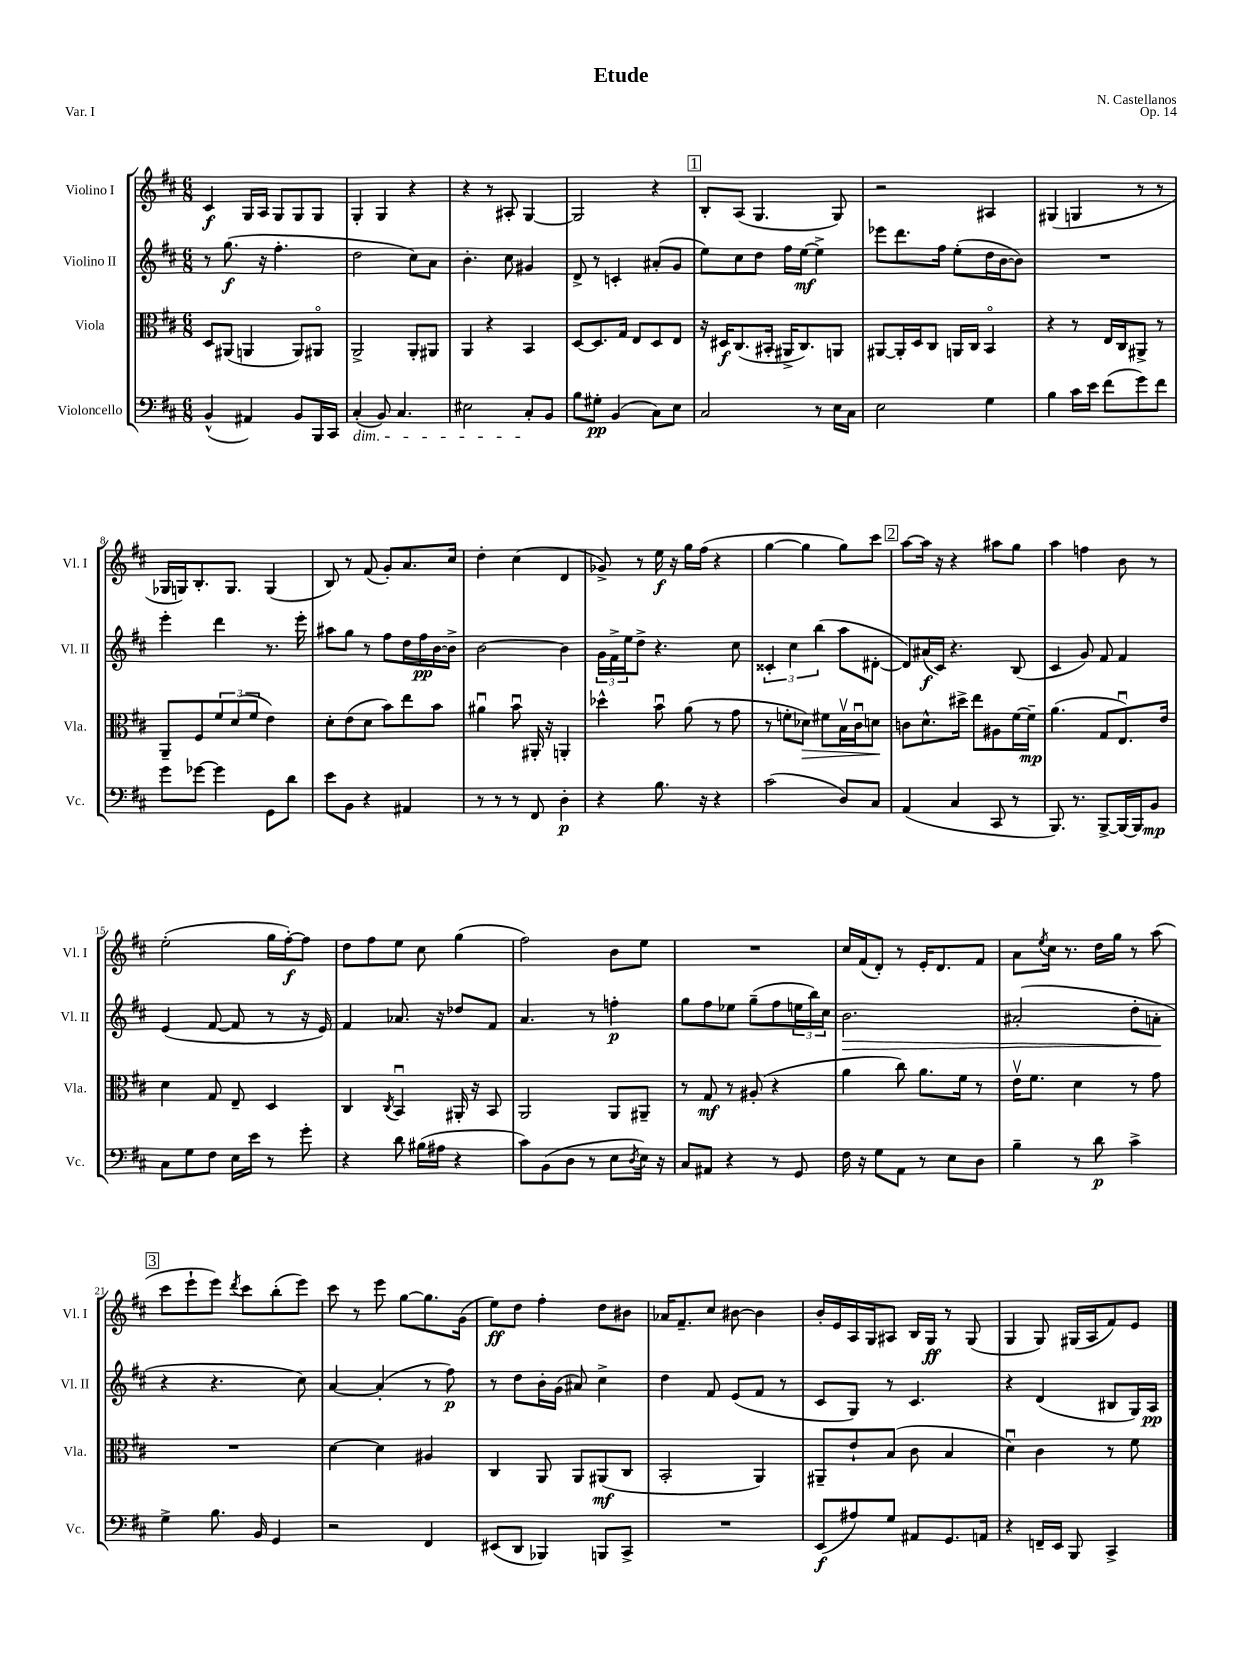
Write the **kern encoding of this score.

**kern	**kern	**kern	**kern
*staff4	*staff3	*staff2	*staff1
*clefF4	*clefC3	*clefG2	*clefG2
*k[f#c#]	*k[f#c#]	*k[f#c#]	*k[f#c#]
*M6/8	*M6/8	*M6/8	*M6/8
(4BB^^	8D	8r	4c#
.	(8AA#	(8.gg	.
4AA#)	4AA	.	16G
.	.	16r	16A
.	.	4.ff#'	8G
8BB	8AA)	.	8G
16BBB	8AA#o	.	8G
16CC#	.	.	.
=	=	=	=
(4C#'	2AA^	2dd	4G'
8BB)	.	.	4G
4.C#	.	.	.
.	8AA'	8cc#)	4r
.	8AA#	8a	.
=	=	=	=
2E#	4AA	4.b'	4r
.	4r	.	8r
.	.	8cc#	8A#'
8C#'	4BB	4g#	[4G
8BB	.	.	.
=	=	=	=
8B	[8D	8d^	2G]
8G#'	8.D]	8r	.
(4BB	.	4c'	.
.	16G	.	.
.	8E	.	.
8C#)	8D	(8a#'	4r
8E	8E	8g	.
=	=	=	=
2C#	16r	8ee)	8B'
.	16D#	.	.
.	(8.C#	8cc#	(8A
.	.	8dd	4.G
.	16BB#'	.	.
.	16AA#^	16ff#	.
.	8.C#)	[16ee	.
8r	.	4ee^]	.
16E	8AA	.	8G)
16C#	.	.	.
=	=	=	=
2E	[8AA#	8eee-	2r
.	16AA#']	8.ddd	.
.	16D	.	.
.	8C#	.	.
.	.	16ff#	.
.	16AA	(8ee'	.
.	16C#	.	.
4G	4BBo	16dd	4A#
.	.	[16b	.
.	.	8b])	.
=	=	=	=
4B	4r	2.r	(4G#
16c#	8r	.	4G
16e	.	.	.
(8f#	16E	.	.
.	16C#	.	.
8g)	8AA#^	.	8r
8f#	8r	.	8r
=	=	=	=
8g	8AA~	4eee'	16G-
.	.	.	16G)
[8g-	8F#	.	8.B'
4g-]	12f#	4ddd	.
.	.	.	8.G
.	(12d	.	.
.	12f#	.	.
8GG	4e)	8.r	(4G
8d	.	.	.
.	.	16eee'	.
=	=	=	=
8e	8d'	8aa#	8B)
8BB	(8e	8gg	8r
4r	8d	8r	(8f#
.	8b)	8ff#	8g')
4AA#	8ee	16dd	8.a
.	.	16ff#	.
.	8b	[16b	.
.	.	16b^]	16cc#
=	=	=	=
8r	4a#u	[2b	4dd'
8r	.	.	.
8r	8bu	.	(4cc#
8FF#	16AA#'	.	.
.	16r	.	.
4D'	4AA'	4b]	4d
=	=	=	=
4r	4dd-^^	24g	8g-^)
.	.	24f#^	.
.	.	24ee	.
.	.	8dd^	8r
8.B	8bu	4.r	16ee
.	.	.	16r
.	(8a	.	16gg
16r	.	.	(16ff#
4r	8r	.	4r
.	8g	8cc#	.
=	=	=	=
(2c#	8r	6c##'	[4gg
.	8f'	.	.
.	.	6cc#	.
.	8d-)	.	4gg]
.	.	(6bb	.
.	8f#	.	.
8D)	16Bv	8aa	8gg)
.	16c#u	.	.
8C#	8d	[8d#'	8ccc#
=	=	=	=
(4AA	8c	8d#])	[8aa
.	8.d^^	(16a#	16aa]
.	.	16c#)	16r
4C#	.	4.r	4r
.	16dd#^	.	.
.	8ee	.	.
8CC#	8A#	.	8aa#
8r	[16f#	(8B	8gg
.	16f#~]	.	.
=	=	=	=
8.BBB)	(4.a	4c#	4aa
8.r	.	.	.
.	.	8g)	4ff
[8BBB^	8G	8f#	.
16BBB_	8.Eu)	4f#	8b
16BBB]	.	.	.
8BB	.	.	8r
.	16e	.	.
=	=	=	=
8C#	4d	(4e	(2ee'
8G	.	.	.
8F#	8G	[8f#	.
16E	8E~	8f#]	.
16e	.	.	.
8r	4D	8r	16gg
.	.	.	[16ff#')
8g'	.	16r	8ff#]
.	.	16e)	.
=	=	=	=
4r	4C#	4f#	8dd
.	.	.	8ff#
.	8qC#	.	.
8d	4BBu	8.a-	8ee
(16B#	.	.	8cc#
16A#	.	16r	.
4r	16AA#'	8dd-	(4gg
.	16r	.	.
.	8BB	8f#	.
=	=	=	=
8c#)	2AA	4.a	2ff#)
(8BB	.	.	.
8D	.	.	.
8r	.	8r	.
8E	8AA	4ff'	8b
8qD	.	.	.
16E)	8AA#~	.	8ee
16r	.	.	.
=	=	=	=
8C#	8r	8gg	2.r
8AA#	8G	8ff#	.
4r	8r	8ee-	.
.	(8A#'	(8gg~	.
8r	4r	8ff#	.
8GG	.	24ee	.
.	.	24bb)	.
.	.	24cc#	.
=	=	=	=
16F#	4a	2.b	16cc#
16r	.	.	(16f#
8G	.	.	8d')
8AA	8cc#)	.	8r
8r	8.a	.	16e'
.	.	.	8.d
8E	.	.	.
.	16f#	.	.
8D	8r	.	8f#
=	=	=	=
4B~	16ev	(2a#'	8a
.	8.f#	.	.
.	.	.	8qee
.	.	.	16cc#
.	.	.	8.r
8r	4d	.	.
8d	.	.	16dd
.	.	.	16gg
4c#^	8r	8dd'	8r
.	8g	8a'	(8aa
=	=	=	=
4G^	2.r	4r	8ccc#
.	.	.	8eee`
8.B	.	4.r	8eee)
.	.	.	8qddd
.	.	.	8ccc#
16BB	.	.	.
4GG	.	.	(8bb'
.	.	8cc#)	8eee)
=	=	=	=
2r	[4d	[4a	8ccc#
.	.	.	8r
.	4d]	(4a']	8eee
.	.	.	[8gg
4FF#	4A#	8r	8.gg]
.	.	8ff#)	.
.	.	.	(16g
=	=	=	=
(8EE#	4C#	8r	8ee)
8DD	.	8dd	8dd
4BBB-)	8AA	16b'	4ff#'
.	.	(16g	.
.	8AA	8a#)	.
8BBB	(8AA#	4cc#^	8dd
8CC#^	8C#	.	8b#
=	=	=	=
2.r	2BB'	4dd	16a-
.	.	.	8.f#~
.	.	8f#	8cc#
.	.	(8e	[8b#
.	4AA)	8f#	4b#]
.	.	8r	.
=	=	=	=
(8EE	8AA#~	8c#	16b'
.	.	.	16e
8A#)	8e`	8G)	16A
.	.	.	16G
8G	(8B	8r	8A#
8AA#	8c#	4.c#	16B
.	.	.	16G
8.GG	4B	.	8r
.	.	.	(8G
16AA	.	.	.
=	=	=	=
4r	4du)	4r	4G
16FF~	4c#	(4d	8G)
16EE	.	.	.
8BBB	.	.	(16G#
.	.	.	16A
4CC#^	8r	8B#	8f#)
.	8f#	16G)	8e
.	.	16A	.
==	==	==	==
*-	*-	*-	*-
